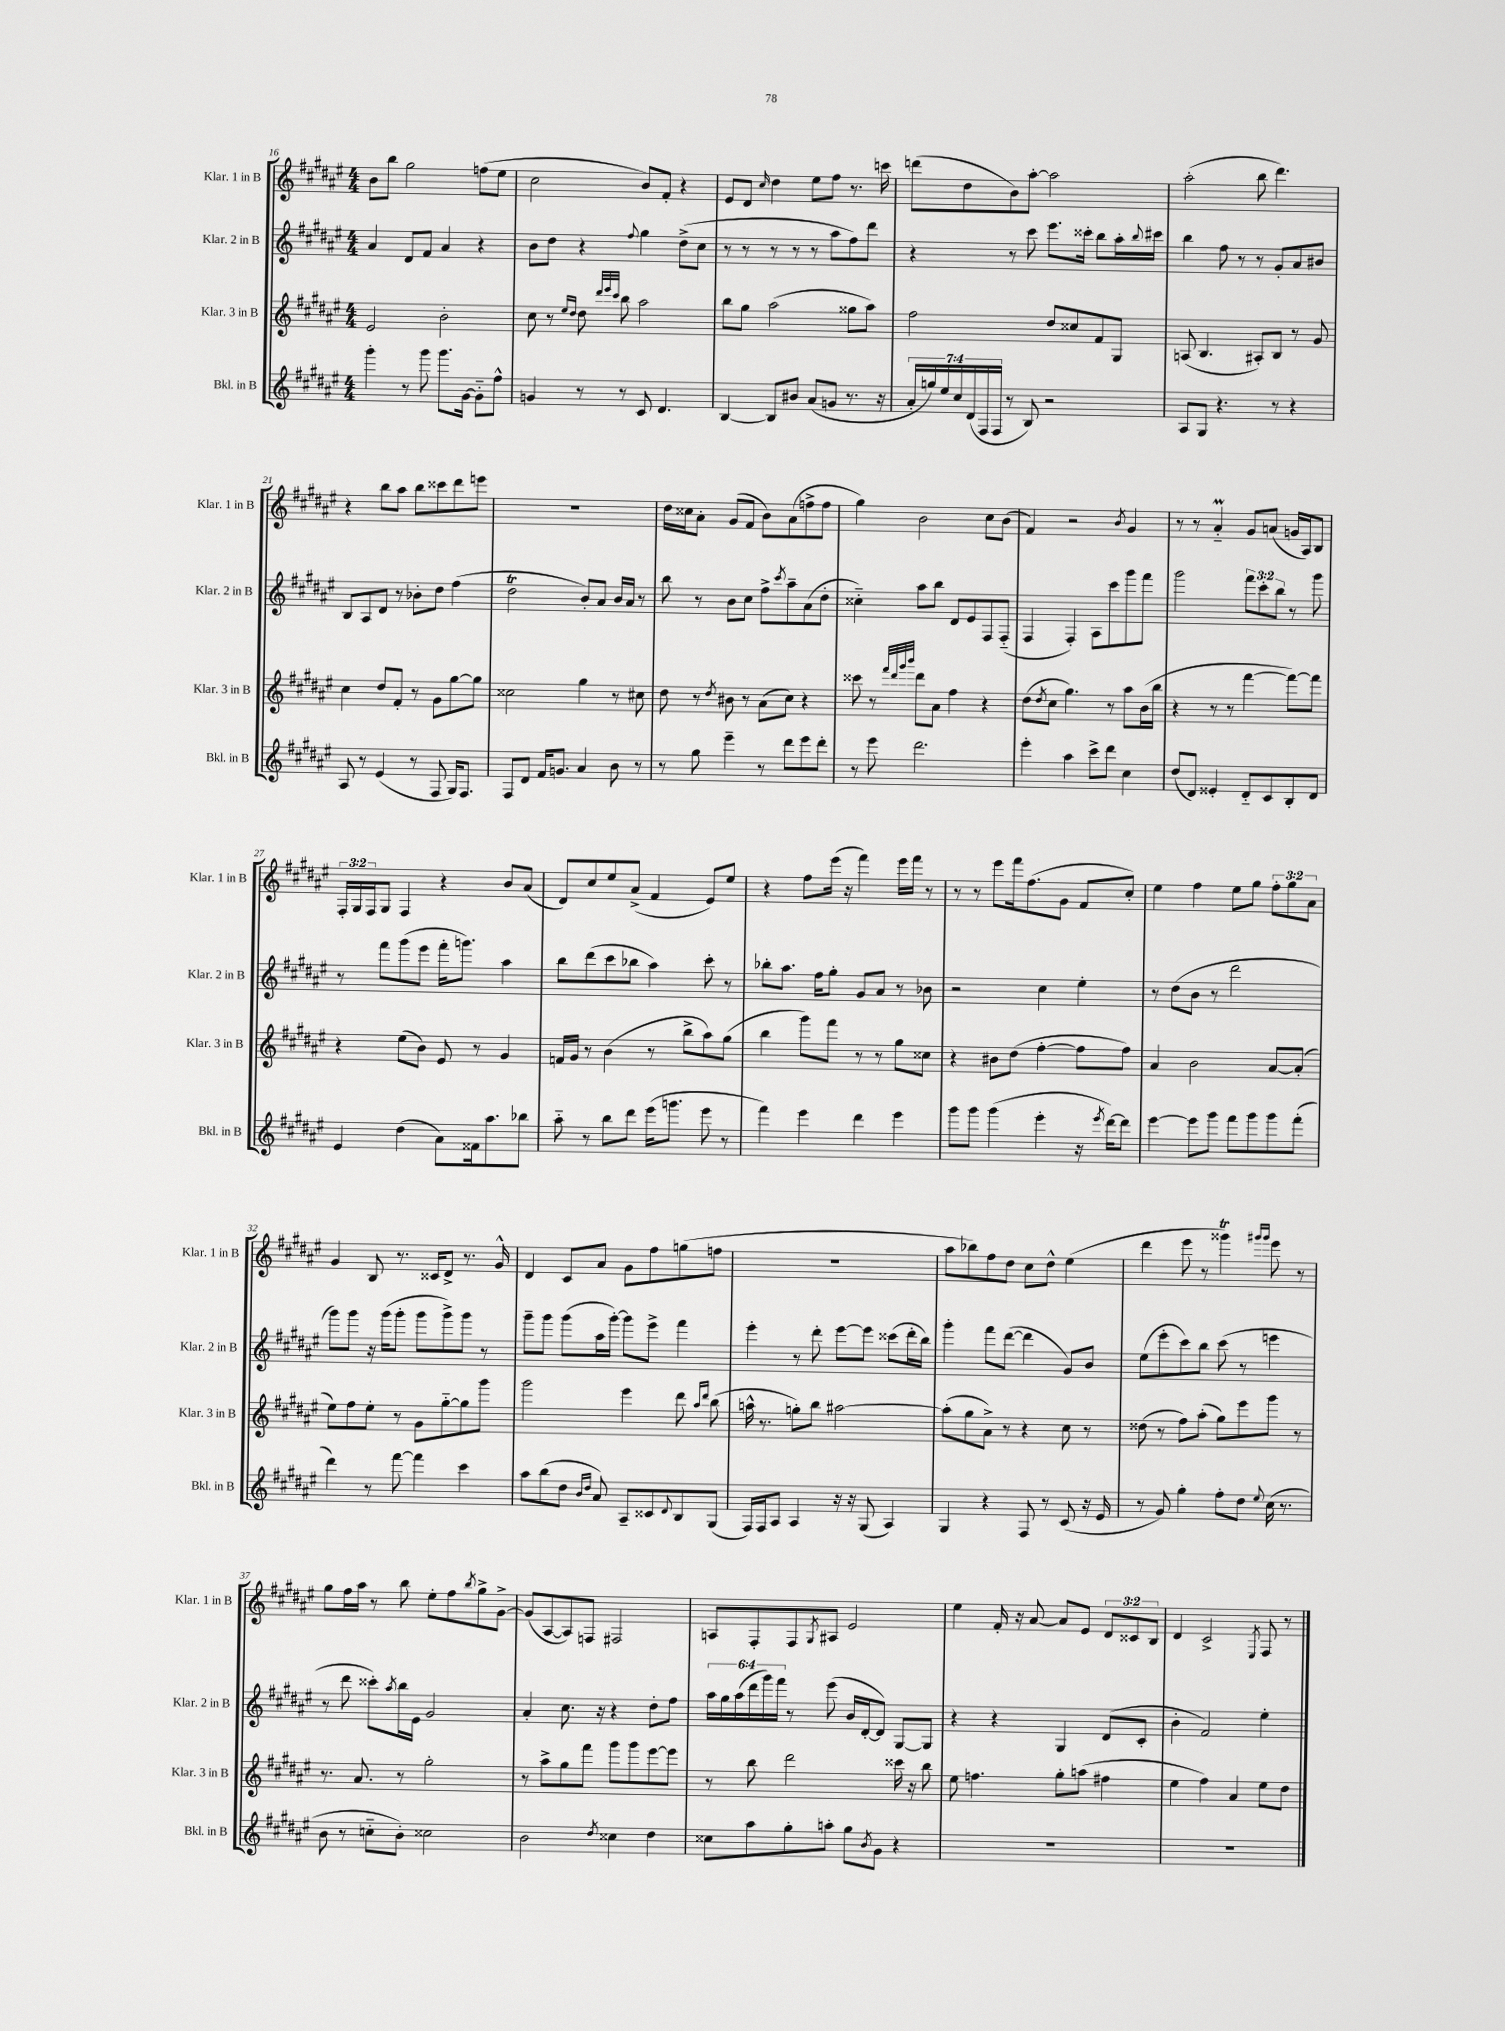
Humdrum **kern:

**kern	**kern	**kern	**kern
*staff4	*staff3	*staff2	*staff1
*clefG2	*clefG2	*clefG2	*clefG2
*k[f#c#g#d#a#e#]	*k[f#c#g#d#a#e#]	*k[f#c#g#d#a#e#]	*k[f#c#g#d#a#e#]
*M4/4	*M4/4	*M4/4	*M4/4
4ggg#'\	2e#/	4a#/	8b\L
.	.	.	8bb\J
8r	.	8d#/L	2gg#\
8ggg#\	.	8f#/J	.
8.ggg#\L	2b'\	4a#/	.
[16g#\Jk	.	.	.
8g#'~\]L	.	4r	(8ff\L
8ff#^^\J	.	.	8ee#\J
=	=	=	=
4g/	8cc#\	8b\L	2cc#\
.	8r	8dd#\J	.
.	16qqee#/LL	.	.
.	16qqdd#/JJ	.	.
8r	8dd#\	4r	.
.	32qqddd#/LLL	.	.
.	32qqeee#/	.	.
.	32qqccc#/JJJ	.	.
8r	8bb\	.	.
.	.	8qqff#/	.
8c#/	2aa#\	4gg#\	8b/L)
4.d#/	.	.	8f#'/J
.	.	(8dd#^\L	4r
.	.	8cc#\J	.
=	=	=	=
[4B/	8bb\L	8r	8e#/L
.	8gg#\J	8r	8d#/J
.	.	.	16qqcc#/
8B/]L	(2aa#\	8r	4dd#\
8b#/J	.	8r	.
(8a#/L	.	8r	8ee#\L
8g/J	.	8aa#\L	8ff#\J
8.r	8gg##\L	8ff#\)	8.r
.	8aa#\J)	8ddd#\J	.
16r	.	.	16ccc\
=	=	=	=
28a#'/LL	2ff#\	4r	(8ddd\L
28gg/)	.	.	.
28ee#/	.	.	.
28cc#/	.	.	.
.	.	.	8dd#\
(28d#/	.	.	.
28F#/	.	.	.
28F#/JJ	.	.	.
8r	.	8r	8b\)
8B/)	.	8ccc#\	[8aa#'\J
2r	8dd#/L	8.eee#\L	2aa#\]
.	8cc##/	.	.
.	.	16ccc##'\Jk	.
.	8f#/	8bb\L	.
.	8G#/J	16aa#'\L	.
.	.	8qqbb/	.
.	.	16ccc#\JJ	.
=	=	=	=
8A#/L	(8A/	4bb\	(2aa#'\
8G#/J	4.B/	.	.
4.r	.	8ff#\	.
.	.	8r	.
.	8A#'/L)	8r	8bb\
8r	8B/J	8g#'/L	4.ddd#\)
4r	8r	8a#/	.
.	8g#/	8b#/J	.
=	=	=	=
8A#/	4cc#\	8B/L	4r
8r	.	8A#/	.
(4e#/	8dd#/L	8d#/J	8bb\L
.	8f#'/J	8r	8aa#\J
8r	8r	8b-'\L	8bb\L
8F#/	8g#\L	8dd#\J	8ccc##\
16G#/LK)	[8gg#\	(4ff#\	8ddd#\
8.F#/J	.	.	.
.	8gg#\]J	.	8eee\J
=	=	=	=
8F#/L	2cc##\	2dd#\	1r
8d#/J	.	.	.
16f#/LK	.	.	.
8.g/J	.	.	.
4a#/	4gg#\	8b'/L)	.
.	.	8a#/J	.
8b\	8r	16b/LL	.
.	.	16a#/JJ	.
8r	8cc#\	8r	.
=	=	=	=
8r	8dd#\	8bb\	16dd#\LL
.	.	.	16cc##\J
8gg#\	8r	8r	8a#'\J
.	8qdd#/	.	.
4eee#~\	8b#\	8b\L	(8g#/L
.	8r	8cc#\J	8f#/J
8r	(8a#\L	8ff#^\L	8b\L)
.	.	8qccc#/	.
8ddd#\L	8cc#\J)	8aa#~\	(8a#\
8eee#\	4r	(8a#\	8ff^\
8ddd#'\J	.	8dd#'\J	8ff\J
=	=	=	=
8r	8ccc##\	4cc##'~\)	4gg#\)
8eee#\	8r	.	.
.	32qqfff#/LLL	.	.
.	32qqddd#/	.	.
.	32qqggg#/	.	.
.	32qqbbb/JJJ	.	.
2.ddd#\	8ddd#\L	8aa#\L	2b\
.	8a#\J	8bb\J	.
.	4ff#\	8d#/L	.
.	.	8e#/	.
.	4r	8F#/	8cc#\L
.	.	(8F#'~/J	(8b\J
=	=	=	=
4eee#'\	(8dd#\L	4F#/	4f#/)
.	8qdd#/	.	.
.	8cc#\J	.	.
4aa#\	4.gg#\)	4F#'/)	2r
8ccc#^\L	.	8A#\L	.
8ddd#\J	8r	8ccc#\	.
.	.	.	8qb/
4cc#\	8aa#\L	8ggg#\	4g#/
.	(16b\L	8fff#\J	.
.	16bb\JJ	.	.
=	=	=	=
(8dd#/L	4r	2ggg#\	8r
8d#/J)	.	.	8r
4e##'/	8r	.	4a#'~/
.	8r	.	.
8d#'~/L	[4fff#\	12fff#\L	8g#/L
.	.	12ccc#'\	.
8c#/	.	.	(8a/J
.	.	12bb\J	.
8B'/	8fff#\_L)	8r	16g/LL
.	.	.	16A#/J)
8d#/J	8fff#\]J	8ggg#\	8B/J
=	=	=	=
4e#/	4r	8r	24F#'/LL
.	.	.	24G#/
.	.	.	24F#/J
.	.	8fff#\L	8G#/J
(4dd#\	(8ee#\L	(8ggg#\	4F#/
.	8b\J)	8eee#\J	.
8a#\L)	8e#/	16fff#'\LK	4r
.	.	8.ggg\J)	.
16f##\k	8r	.	.
8.aa#\	.	.	.
.	4g#/	4aa#\	8b/L
8bb-\J	.	.	(8a#/J
=	=	=	=
8aa#'~\	16f/LL	8bb\L	8d#/L)
.	16g#/JJ	.	.
8r	8r	(8ddd#\	8cc#/
8bb\L	(4b\	8ccc#\	8ee#/
8ddd#\J	.	8bb-\J	(8a#^/J
(16eee#\LK	8r	4aa#\)	4f#/
8.ggg\J	.	.	.
.	8bb^\L	.	.
8eee#\	8aa#\)	8ccc#'\	8e#/L)
8r	(8gg#\J	8r	8ee#/J
=	=	=	=
4fff#\)	4bb\	8bb-'\L	4r
.	.	8.aa#\J	.
4eee#\	8ggg#\L)	.	8ff#\L
.	.	16ff#\LK	.
.	8fff#\J	8gg#'\J	(16eee#\Jk
.	.	.	16r
4ddd#\	8r	8g#/L	4fff#\)
.	8r	8a#/J	.
4eee#\	8gg#\L	8r	16eee#\LL
.	.	.	16fff#\JJ
.	8cc##\J	8b-\	8r
=	=	=	=
8ggg#\L	4r	2r	8r
8ggg#\J	.	.	8r
(4ggg#\	8b#\L	.	8eee#\L
.	(8dd#\J	.	16fff#\k
.	.	.	(8.ff#\
4eee#'\	[4ff#'\	4cc#\	.
.	.	.	8g#\J
16r	8ff#\]L	4ee#'\	8f#/L
8qeee#/	.	.	.
[16ddd#\LK)	.	.	.
8ddd#\]J	8ff#\J)	.	8cc#'/J)
=	=	=	=
[4eee#\	4a#/	8r	4ee#\
.	.	(8dd#\L	.
8eee#\]L	2b\	8b\J	4ff#\
8ggg#\J	.	8r	.
8fff#\L	.	2ddd#\	8ee#\L
8ggg#\	.	.	8gg#\J
8ggg#\	[8a#/L	.	12ff#'\L
.	.	.	12gg#\
(8fff#'\J	(8a#'/]J	.	.
.	.	.	12a#\J
=	=	=	=
4ddd#\)	8ee#\L)	8ggg#\L)	4g#/
.	8ff#\	8ggg#\J	.
8r	8ee#'\J	16r	8B/
.	.	(16ggg#\LK	.
[8fff#\	8r	8ggg#'\J	8.r
4fff#\]	8g#\L	8ggg#\L	.
.	.	.	16c##/LK
.	[8gg#'~\	8ggg#^\)	8d#^/J
4ccc#\	8gg#\]	8ggg#\J	8.r
.	8ggg#\J	8r	.
.	.	.	16g#^^/
=	=	=	=
8aa#\L	2ggg#\	8ggg#~\L	4d#/
(8bb\	.	8ggg#\J	.
8dd#\J	.	(8ggg#\L	8c#/L
16qqb/LL	.	.	.
16qqdd#/JJ	.	.	.
8a#/)	.	16aa#\L	8a#/J
.	.	[16ggg#'\JJ)	.
8A#~/L	4eee#\	8ggg#\]L	8g#\L
8c##/	.	8eee#^\J	8ff#\
8qqd#/	.	.	.
8B/	8ddd#\	4fff#\	(8gg\
.	16qqaa#/LL	.	.
.	16qqddd#/JJ	.	.
(8G#/J	(8bb\	.	8ff\J
=	=	=	=
16F#/LL)	16aa^^\	4eee#'\	1r
16F#/J	8.r	.	.
8A#/J	.	.	.
4A#/	8gg'\L)	8r	.
.	8bb\J	8ddd#'\	.
16r	[2aa#\	[8eee#\L	.
16r	.	.	.
(8G#/	.	8eee#\]J	.
4A#/)	.	(8ccc##\L	.
.	.	16ddd#'\L	.
.	.	16bb\JJ)	.
=	=	=	=
4G#/	(8aa#'\]L	4ggg#'\	8aa#\L
.	8gg#\	.	8bb-\)
4r	8a#^\J)	8fff#\L	8ff#\
.	8r	([8ddd#\J	8dd#\J
8F#/	4r	4ddd#\]	8cc#\L
8r	.	.	8dd#^^\J
(8c#/	8cc#\	8g#/L)	(4ee#\
16r	8r	8b/J	.
16e#/	.	.	.
=	=	=	=
8r	(8dd##\	(8ee#\L	4ddd#\
8g#/)	8r	8eee#'\	.
4gg#'\	8ff#\L)	8ccc#\)	8eee#\
.	(8aa#'\J	8bb\J	8r
8ff#'\L	8gg#\L)	(8ccc#\	4ggg##\)
8dd#\J	8eee#\	8r	.
.	.	.	16qqggg#/LL
8qqee#/	.	.	16qqggg#/JJ
(16cc#\	8ggg#\J	4eee\	8eee#\
8.r	.	.	.
.	8r	.	8r
=	=	=	=
8b\	8.r	8r	8gg#\L
8r	.	8ddd#\	16ff#\L
.	8.a#/	.	16aa#\JJ
8cc'~\L	.	8ccc##'\L)	8r
.	.	8qaa#/	.
8b'\J)	8r	16bb\L	8bb\
.	.	16e#\JJ	.
2cc##\	2gg#'\	2g#/	8ee#'\L
.	.	.	8ff#\
.	.	.	8qbb/
.	.	.	8gg#^\
.	.	.	[8g#^\J
=	=	=	=
2b\	8r	4a#'/	(8g#/]L
.	8aa#^\L	.	[8A#/
.	8gg#\	8.cc#\	8A#/])
.	8fff#\J	.	8F/J
.	.	16r	.
8qdd#/	.	.	.
4cc##\	8ggg#\L	4r	2F#/
.	8ggg#\	.	.
4dd#\	[8eee#\	8dd#'\L	.
.	8eee#\]J	8ff#\J	.
=	=	=	=
8cc##\L	8r	24aa#\LL	8A/L
.	.	24gg#\	.
.	.	(24aa#\	.
8aa#\	8bb\	24ddd#\	8F#'/
.	.	24ggg#\)	.
.	.	24fff#\JJ	.
8gg#'\	2ddd#\	8r	8F#/
.	.	.	8qG#/
8aa'\J	.	(8eee#\	8A#/J
8gg#\L	.	16b/LL	2e#/
.	.	[16d#'/J	.
8qb/	.	.	.
8g#\J	.	8d#/]J)	.
4r	16ccc##\	[8G#/L	.
.	16r	.	.
.	8bb\	8G#/]J	.
=	=	=	=
1r	8ee#\	4r	4ee#\
.	4.ff\	.	.
.	.	4r	16f#'/
.	.	.	16r
.	.	.	[8a#/
.	8gg#'\L	4G#/	8a#/]L
.	(8aa\J	.	8e#/J
.	4ff#\	(8d#/L	12d#/L
.	.	.	12c##/
.	.	8c#'/J	.
.	.	.	12B/J
=	=	=	=
1r	4ee#\	4b'\	4d#/
.	4ff#\)	2f#/)	2c#^/
.	4a#/	.	.
.	.	.	8qE#/
.	8ee#\L	4ee#'\	8F#/
.	8dd#\J	.	8r
==	==	==	==
*-	*-	*-	*-
